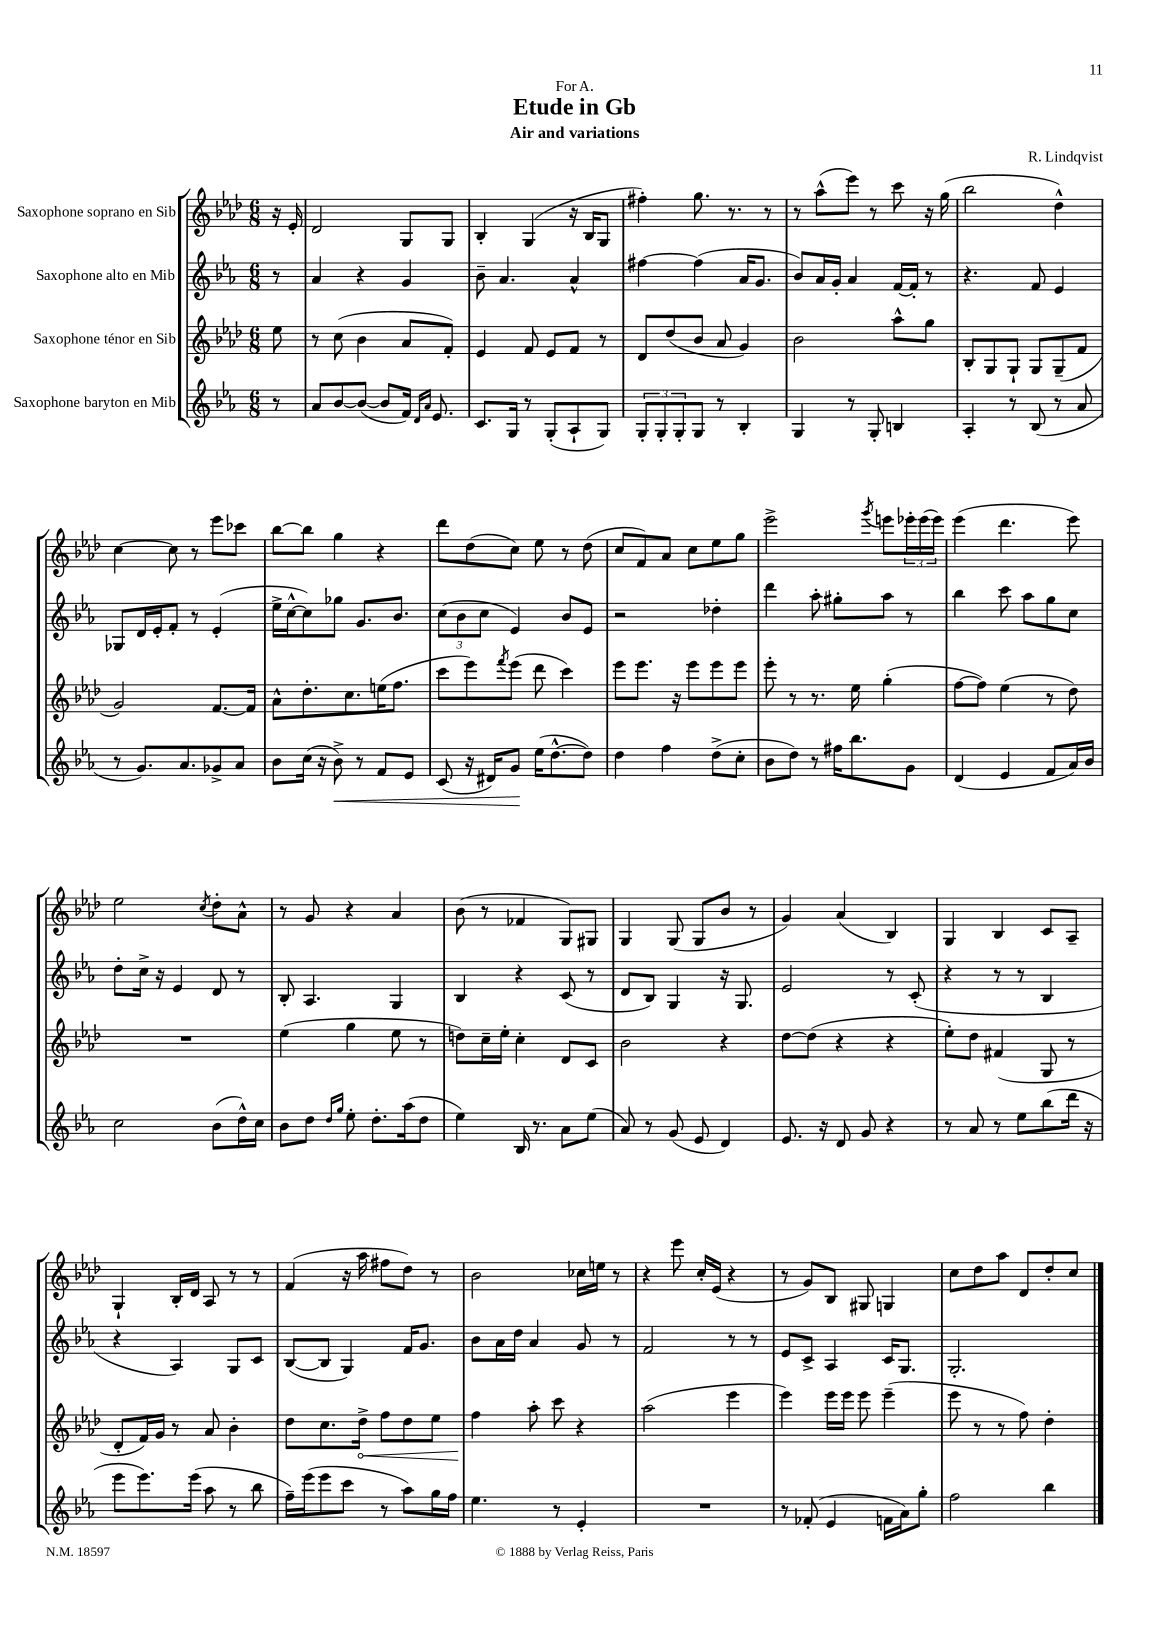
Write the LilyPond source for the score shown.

\header { title = "Etude in Gb" composer = "R. Lindqvist" subtitle = "Air and variations" dedication = "For A." }
<<
\new StaffGroup <<
\new Staff = "s0" \with { instrumentName = "Saxophone soprano en Sib" } {
    \clef treble \key aes \major \numericTimeSignature \time 6/8 \partial 8
    r16 ees'16-. |
    des'2 g8 g8 |
    bes4-. g4( r16 bes16 g8 |
    fis''4-.) g''8. r8. r8 |
    r8 aes''8-^( ees'''8) r8 c'''8 r16 g''16( |
    bes''2 des''4-^) |
    c''4~ c''8 r8 ees'''8 ces'''8 |
    bes''8~ bes''8 g''4 r4 |
    des'''8 des''8( c''8) ees''8 r8 des''8( |
    c''8 f'8) aes'8 c''8 ees''8 g''8 |
    ees'''2-> \acciaccatura { g'''8 } e'''8 \tuplet 3/2 { ees'''16-. ees'''16( ees'''16) } |
    ees'''4( des'''4. ees'''8) |
    ees''2 \acciaccatura { c''8 } des''8-. aes'8-^ |
    r8 g'8 r4 aes'4 |
    bes'8( r8 fes'4 g8) gis8 |
    g4 g8( g8 bes'8 r8 |
    g'4) aes'4( bes4) |
    g4 bes4 c'8 aes8-- |
    g4-! bes16-. des'16 aes8 r8 r8 |
    f'4( r16 aes''16 fis''8 des''8) r8 |
    bes'2 ces''16 e''16 r8 |
    r4 ees'''8 c''16-. ees'16( r4 |
    r8 g'8) bes8 gis8 g4 |
    c''8 des''8 aes''8 des'8 des''8-. c''8 \bar "|." |
}
\new Staff = "s1" \with { instrumentName = "Saxophone alto en Mib" } {
    \clef treble \key ees \major \numericTimeSignature \time 6/8 \partial 8
    r8 |
    aes'4 r4 g'4 |
    bes'8-- aes'4. aes'4-^ |
    fis''4~ fis''4( aes'16 g'8. |
    bes'8) aes'16 g'16-. aes'4 f'16~ f'16-. r8 |
    r4. f'8 ees'4 |
    ges8 d'16 ees'16-. f'8-. r8 ees'4-.( |
    ees''16-> c''16~-^ c''8) ges''8 g'8. bes'8. |
    \tuplet 3/2 { c''8( bes'8 c''8 } ees'4) bes'8 ees'8 |
    r2 des''4-. |
    d'''4 aes''8-. gis''8-. aes''8 r8 |
    bes''4 c'''8 aes''8 g''8 c''8 |
    d''8-. c''16-> r16 ees'4 d'8 r8 |
    bes8-. aes4. g4 |
    bes4 r4 c'8( r8 |
    d'8 bes8) g4 r16 g8. |
    ees'2 r8 c'8-.( |
    r4 r8 r8 bes4 |
    r4 aes4) g8 c'8 |
    bes8~( bes8 g4) f'16 g'8. |
    bes'8 aes'16 d''16 aes'4 g'8 r8 |
    f'2 r8 r8 |
    ees'8 c'8-> aes4 c'16 g8. |
    g2.-. \bar "|." |
}
\new Staff = "s2" \with { instrumentName = "Saxophone ténor en Sib" } {
    \clef treble \key aes \major \numericTimeSignature \time 6/8 \partial 8
    ees''8 |
    r8 c''8( bes'4 aes'8 f'8-.) |
    ees'4 f'8 ees'8 f'8 r8 |
    des'8 des''8( bes'8 aes'8 g'4) |
    bes'2 aes''8-^ g''8 |
    bes8-. g8 g8-! g8 g8--( f'8 |
    g'2) f'8.~ f'16 |
    aes'8-^ des''8.-. c''8. e''16( f''8. |
    c'''8 ees'''8) \acciaccatura { f'''8 } ees'''8( des'''8 c'''4) |
    ees'''8 ees'''8. r16 ees'''8 ees'''8 ees'''8 |
    ees'''8-. r8 r8. ees''16 g''4-.( |
    f''8~ f''8) ees''4( r8 des''8) |
    R2. |
    ees''4( g''4 ees''8 r8 |
    d''8) c''16-- ees''16-. c''4-. des'8 c'8 |
    bes'2 r4 |
    des''8~ des''8( r4 r4 |
    ees''8-.) des''8 fis'4( g8 r8 |
    des'8-. f'16) g'16 r8 aes'8 bes'4-. |
    des''8 c''8. \once \override Hairpin.circled-tip = ##t des''16->\< f''8 des''8 ees''8 |
    f''4\! aes''8-. c'''8 r4 |
    aes''2( ees'''4 |
    ees'''4) ees'''16 ees'''16 ees'''8 ees'''4--( |
    ees'''8 r8 r8 f''8) des''4-. \bar "|." |
}
\new Staff = "s3" \with { instrumentName = "Saxophone baryton en Mib" } {
    \clef treble \key ees \major \numericTimeSignature \time 6/8 \partial 8
    r8 |
    aes'8 bes'8~ bes'8~( bes'8 f'16) \grace { d'16 aes'16 } ees'8. |
    c'8. g16 r8 g8-.( aes8-! g8) |
    \tuplet 3/2 { g8-. g8-. g8-. } g8 r8 bes4-. |
    g4 r8 g8-. b4 |
    aes4-. r8 bes8( r8 aes'8 |
    r8 g'8.) aes'8. ges'8-> aes'8 |
    bes'8 c''16( r16 bes'8->\<) r8 f'8 ees'8 |
    c'8( r16 dis'16) g'8\! ees''16( d''8.~-^ d''8) |
    d''4 f''4 d''8->( c''8-. |
    bes'8 d''8) r8 fis''16 bes''8. g'8 |
    d'4( ees'4 f'8 aes'16) bes'16 |
    c''2 bes'8( d''16-^) c''16 |
    bes'8 d''8 \grace { d''16 g''16 } ees''8-. d''8.-. aes''16( d''8 |
    ees''4) bes16 r8. aes'8 ees''8( |
    aes'8) r8 g'8( ees'8 d'4) |
    ees'8. r16 d'8 g'8 r4 |
    r8 aes'8 r8 ees''8 bes''8( d'''16 r16 |
    ees'''8 ees'''8.) ees'''16( aes''8 r8 bes''8 |
    f''16--) ees'''16( ees'''8 c'''8 r8 aes''8) g''16 f''16 |
    ees''4. r8 ees'4-. |
    R2. |
    r8 fes'8-.( ees'4 f'16 aes'16) g''8-. |
    f''2 bes''4 \bar "|." |
}
>>
>>
\layout { \context { \Score \remove "Bar_number_engraver" } }
